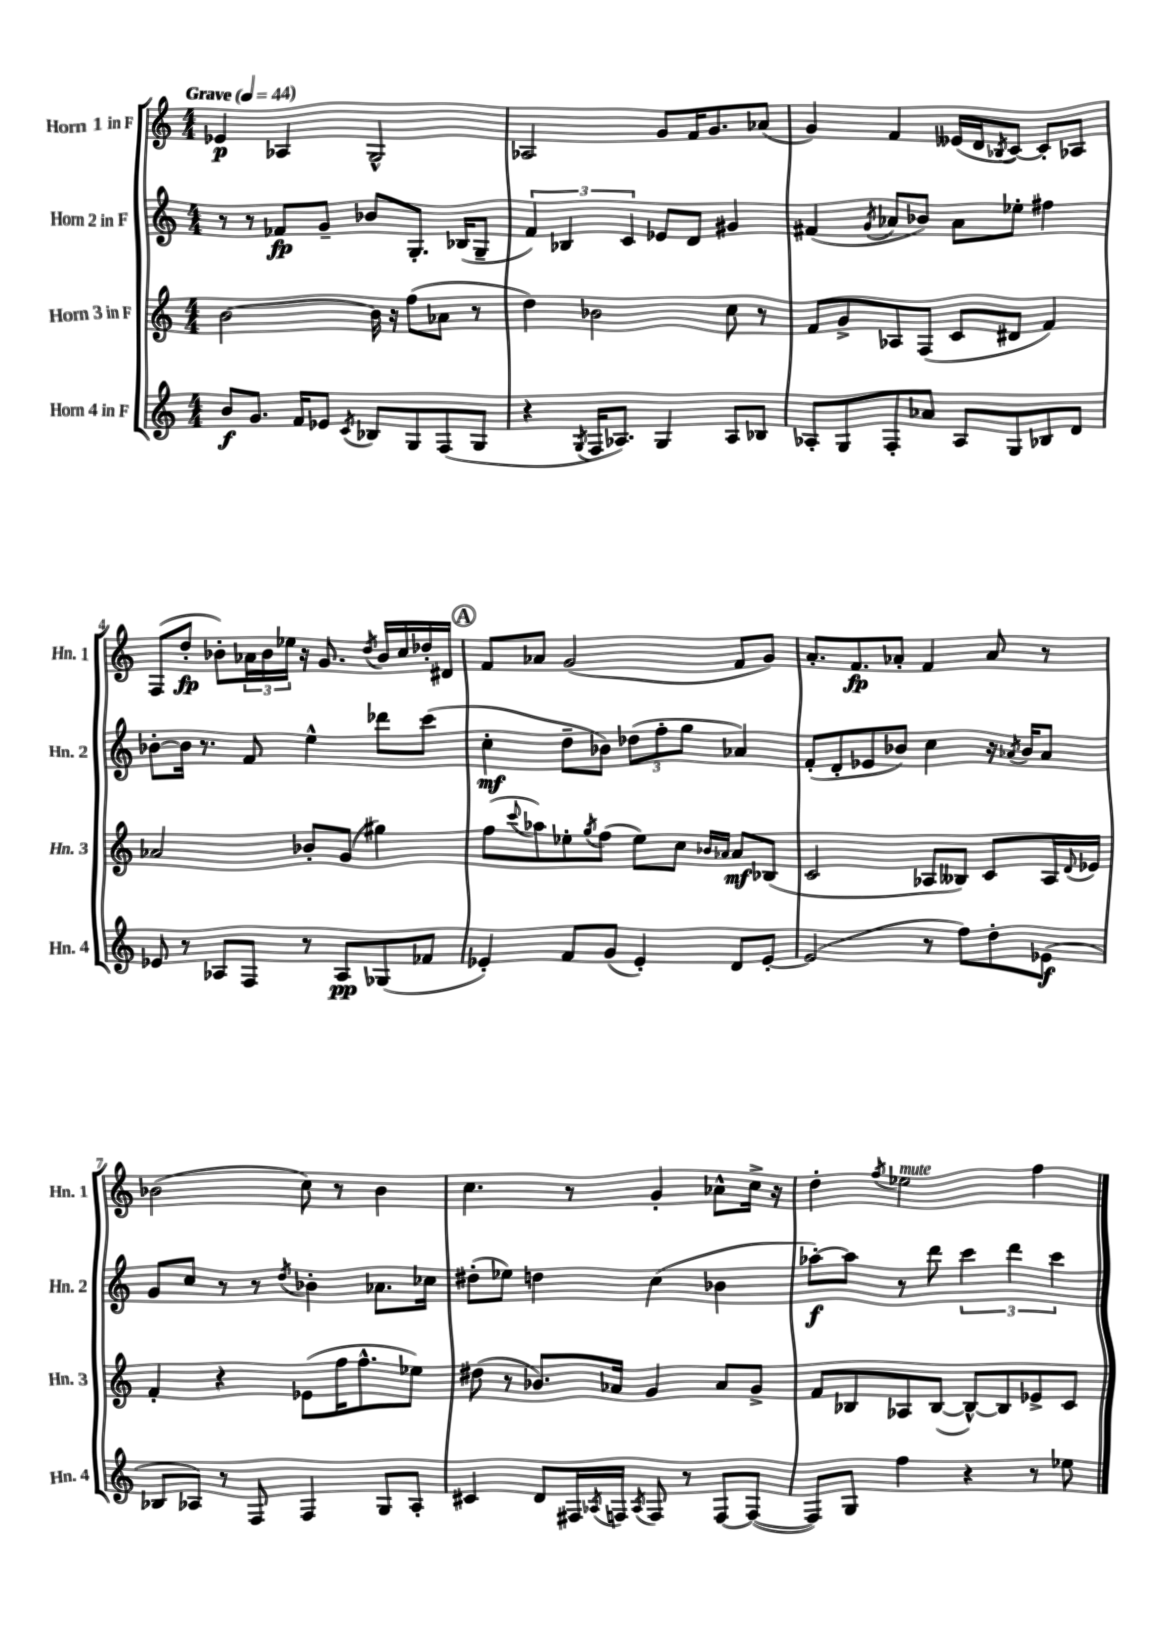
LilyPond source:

<<
\new StaffGroup <<
\new Staff = "s0" \with { instrumentName = "Horn 1 in F" shortInstrumentName = "Hn. 1" } {
    \clef treble \key c \major \numericTimeSignature \time 4/4 \tempo "Grave" 4 = 44
    ees'4\p aes4 g2-^ |
    aes2 g'8 f'16 g'8. aes'8( |
    g'4) f'4 eeses'16( d'16 \acciaccatura { bes8 } c'8~) c'8-. aes8 |
    f8( d''8-.\fp bes'8-.) \tuplet 3/2 { aes'16 bes'16 ees''16 } r16 g'8. \acciaccatura { d''8 } bes'16 c''16 des''16-. dis'16 |
    \mark \markup { \circle "A" } f'8 aes'8 g'2( f'8 g'8) |
    a'8.-. f'8.\fp aes'8-. f'4 aes'8 r8 |
    bes'2( c''8) r8 bes'4 |
    c''4. r8 g'4-. aes'8-^ c''16-> r16 |
    d''4-. \acciaccatura { f''8 } ees''2^\markup { \italic "mute" } f''4 \bar "|." |
}
\new Staff = "s1" \with { instrumentName = "Horn 2 in F" shortInstrumentName = "Hn. 2" } {
    \clef treble \key c \major \numericTimeSignature \time 4/4
    r8 r8 fes'8\fp g'8-- bes'8 g8.-. bes16( g8-- |
    \tuplet 3/2 { f'4) bes4 c'4 } ees'8 d'8 gis'4 |
    fis'4( \acciaccatura { g'8 } aes'8 bes'8) aes'8 ees''8-. fis''4 |
    bes'8~-. bes'16 r8. f'8 e''4-^ des'''8 c'''8( |
    \mark \markup { \circle "A" } c''4-.\mf d''8-- bes'8) \tuplet 3/2 { des''8( f''8-. g''8 } aes'4) |
    f'8-.( d'8-. ees'8 bes'8) c''4 r16 \acciaccatura { aes'8 } bes'16 aes'8 |
    g'8 c''8 r8 r8 \acciaccatura { d''8 } bes'4-. aes'8. ces''16 |
    dis''8-.( ees''8) d''4 c''4( bes'4 |
    aes''8~-.\f) aes''8 r8 d'''8 \tuplet 3/2 { c'''4 d'''4 c'''4 } \bar "|." |
}
\new Staff = "s2" \with { instrumentName = "Horn 3 in F" shortInstrumentName = "Hn. 3" } {
    \clef treble \key c \major \numericTimeSignature \time 4/4
    b'2~ b'16 r16 f''8( aes'8 r8 |
    d''4) bes'2 c''8 r8 |
    f'8 g'8-> aes8 f8( c'8 dis'8 f'4) |
    aes'2 bes'8-. g'8( gis''4) |
    \mark \markup { \circle "A" } f''8( \appoggiatura { c'''8 } aes''8) ees''8-. \acciaccatura { g''8 } f''8( ees''8) c''8 \grace { bes'16 aes'16 } aes'8\mf bes8( |
    c'2 aes8 beses8) c'8 aes16 \appoggiatura { d'8 } ees'16 |
    f'4-. r4 ees'8( f''16 f''8.-^ ees''8) |
    dis''8( r8 bes'8.) aes'16 g'4 aes'8 g'8-> |
    f'8 bes8 aes8 bes8~( bes8~-^) bes8 ees'8-> c'8 \bar "|." |
}
\new Staff = "s3" \with { instrumentName = "Horn 4 in F" shortInstrumentName = "Hn. 4" } {
    \clef treble \key c \major \numericTimeSignature \time 4/4
    b'8\f g'8. f'16 ees'8 \acciaccatura { c'8 } bes8 g8 f8( g8 |
    r4 \acciaccatura { g8 } f16 aes8.) g4 aes8 bes8 |
    aes8-. g8 f8-. aes'8 aes8 g8 bes8 d'8 |
    ees'8 r8 aes8 f8 r8 aes8\pp ges8( fes'8 |
    \mark \markup { \circle "A" } ees'4-.) f'8 g'8( ees'4-.) d'8 ees'8~-. |
    ees'2( r8 f''8) d''8-. ees'8\f( |
    bes8 aes8) r8 f8 f4 g8 aes8-. |
    cis'4 d'8 fis16 \acciaccatura { aes8 } f16 \acciaccatura { aes8 } f8 r8 f8~ f8~( |
    f8) g8 f''4 r4 r8 ees''8 \bar "|." |
}
>>
>>
